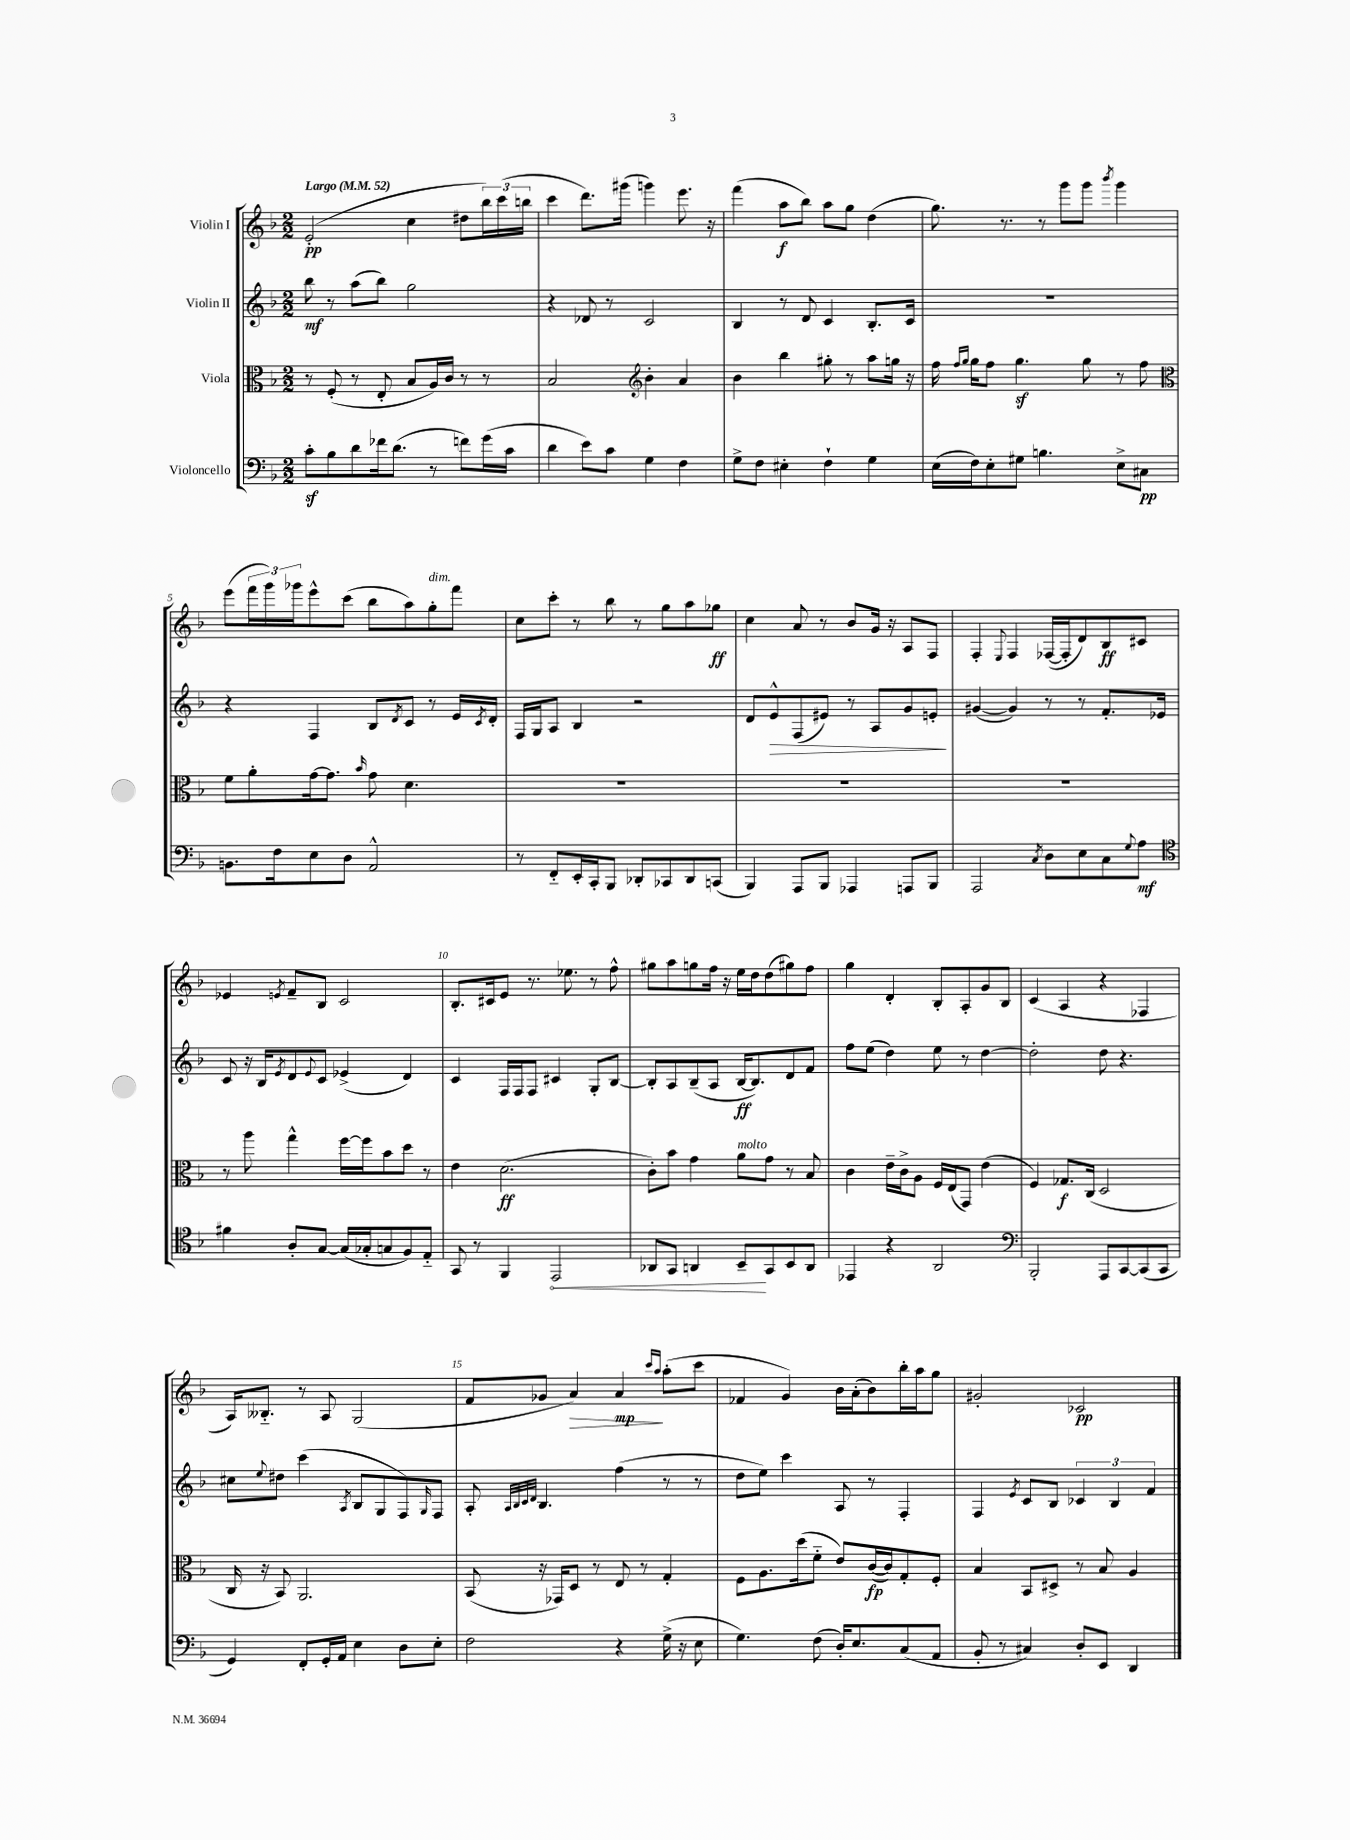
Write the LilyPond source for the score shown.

<<
\new StaffGroup <<
\new Staff = "s0" \with { instrumentName = "Violin I" } {
    \clef treble \key f \major \numericTimeSignature \time 2/2 \tempo "Largo" 4 = 52
    e'2-.\pp( c''4 dis''8 \tuplet 3/2 { bes''16) c'''16( b''16 } |
    c'''4 d'''8.) gis'''16( g'''4) e'''8. r16 |
    f'''4( a''8\f bes''8) a''8 g''8 d''4( |
    g''8.) r8. r8 g'''8 g'''8 \acciaccatura { bes'''8 } g'''4 |
    e'''8( \tuplet 3/2 { f'''16 g'''16) ges'''16 } e'''8-^ c'''8( bes''8 a''8) g''8-.^\markup { \italic "dim." } f'''8 |
    c''8 c'''8-. r8 bes''8 r8 g''8 a''8 ges''8\ff |
    c''4 a'8 r8 bes'8 g'16 r16 a8 f8 |
    f4-. \appoggiatura { e8 } f4 fes16~( fes16-. d'8) bes8\ff cis'8 |
    ees'4 \acciaccatura { e'8 } f'8-- bes8 c'2 |
    bes8.-. cis'16 e'8 r8. ees''8. r8 f''8-^ |
    gis''8 a''8 g''8 f''16 r16 e''16 d''16 d''8( gis''8) f''8 |
    g''4 d'4-. bes8-. a8-. g'8 bes8 |
    c'4( a4 r4 fes4 |
    a16) beses8.-_ r8 a8 g2( |
    f'8 ges'8 a'4\>) a'4\mp\! \grace { c'''16 a''16 } a''8-.( c'''8 |
    fes'4 g'4) bes'16 a'16-.( bes'8) bes''16-. a''16 g''8 |
    gis'2-. ces'2\pp \bar "|." |
}
\new Staff = "s1" \with { instrumentName = "Violin II" } {
    \clef treble \key f \major \numericTimeSignature \time 2/2
    bes''8\mf r8 a''8( bes''8) g''2 |
    r4 des'8 r8 c'2 |
    bes4 r8 d'8 c'4 bes8.-. c'16 |
    R1 |
    r4 f4 bes8 \acciaccatura { d'8 } c'8 r8 e'16 \acciaccatura { c'8 } d'16-. |
    f16 g16 a8 bes4 r2 |
    d'8 e'8-^\> f8( eis'8) r8 a8 g'8 e'8-.\! |
    gis'4~( gis'4) r8 r8 f'8.-. ees'16 |
    c'8 r16 bes16 \acciaccatura { e'8 } d'8 \appoggiatura { e'8 } c'8 ees'4->( d'4) |
    c'4 f16 f16 f8 cis'4 g8-. bes8~ |
    bes8-. a8 bes8--( a8 bes16~\ff bes8.) d'8 f'8 |
    f''8 e''8( d''4) e''8 r8 d''4~ |
    d''2-. d''8 r4. |
    cis''8 \appoggiatura { e''8 } dis''8 c'''4( \acciaccatura { a8 } bes8 g8 f8) \grace { g16 } f8 |
    a8-. \grace { a32 bes32 c'32 d'32 } bes4. f''4( r8 r8 |
    d''8 e''8) c'''4 a8 r8 f4-. |
    f4 \acciaccatura { e'8 } c'8 bes8 \tuplet 3/2 { ces'4 bes4 f'4 } \bar "|." |
}
\new Staff = "s2" \with { instrumentName = "Viola" } {
    \clef alto \key f \major \numericTimeSignature \time 2/2
    r8 f8-.( r8 e8-. bes8 a16) c'16 r8 r8 |
    bes2 \clef treble bes'4-. a'4 |
    bes'4 bes''4 gis''8-. r8 a''8 g''16 r16 |
    f''16 \grace { f''16 g''16 } g''16 f''8 g''4.\sf g''8 r8 f''8 |
    \clef alto f'8 a'8-. g'16~ g'8. \grace { bes'16 } g'8 d'4. |
    R1 |
    R1 |
    R1 |
    r8 a''8 g''4-^ f''16~ f''16 bes'8 d''8 r8 |
    e'4 d'2.\ff( |
    c'8-.) bes'8 g'4 a'8^\markup { \italic "molto" } g'8 r8 bes8 |
    c'4 e'16-- c'16-> a8 f16 e16( g,8) e'4( |
    f4) ges8.\f c16( d2 |
    c16 r16 bes,8) a,2. |
    bes,8( r16 ges,16) d8 r8 e8 r8 g4-. |
    f8 a8. d''16( f'8-_ e'8) c'16~\fp( c'16) g8-. f8-. |
    bes4 bes,8 dis8-> r8 bes8 a4 \bar "|." |
}
\new Staff = "s3" \with { instrumentName = "Violoncello" } {
    \clef bass \key f \major \numericTimeSignature \time 2/2
    c'8-.\sf bes8 d'8 fes'16 d'8.( r8 f'8) g'16( c'16 |
    d'4 e'8) c'8 g4 f4 |
    g8-> f8 eis4-. f4-! g4 |
    e16( f16) e8-. gis8 b4. e8-> cis8\pp |
    b,8. f16 e8 d8 a,2-^ |
    r8 f,8-_ e,16-. c,16-. bes,,8 des,8-. ces,8 des,8 c,8( |
    bes,,4) a,,8 bes,,8 aes,,4 a,,8 bes,,8 |
    a,,2 \acciaccatura { c8 } d8 e8 c8 \appoggiatura { g8 } a8\mf |
    \clef tenor fis'4 a8-. g8~ g16( ges16-. g8 f8) e8-_ |
    g,8 r8 f,4 \once \override Hairpin.circled-tip = ##t e,2\< |
    aes,8 g,8 a,4 bes,8--\! g,8 bes,8 a,8 |
    ees,4 r4 a,2 |
    \clef bass bes,,2-. a,,8 c,8~ c,8( c,8 |
    g,4) f,8-. g,16-. a,16 e4 d8 e8-. |
    f2 r4 g16->( r16 e8 |
    g4.) f8( d16-.) e8. c8( a,8 |
    bes,8-. r8 cis4) d8-. e,8 d,4 \bar "|." |
}
>>
>>
\layout { \context { \Score \override BarNumber.break-visibility = ##(#f #t #t) barNumberVisibility = #(every-nth-bar-number-visible 5) } }
